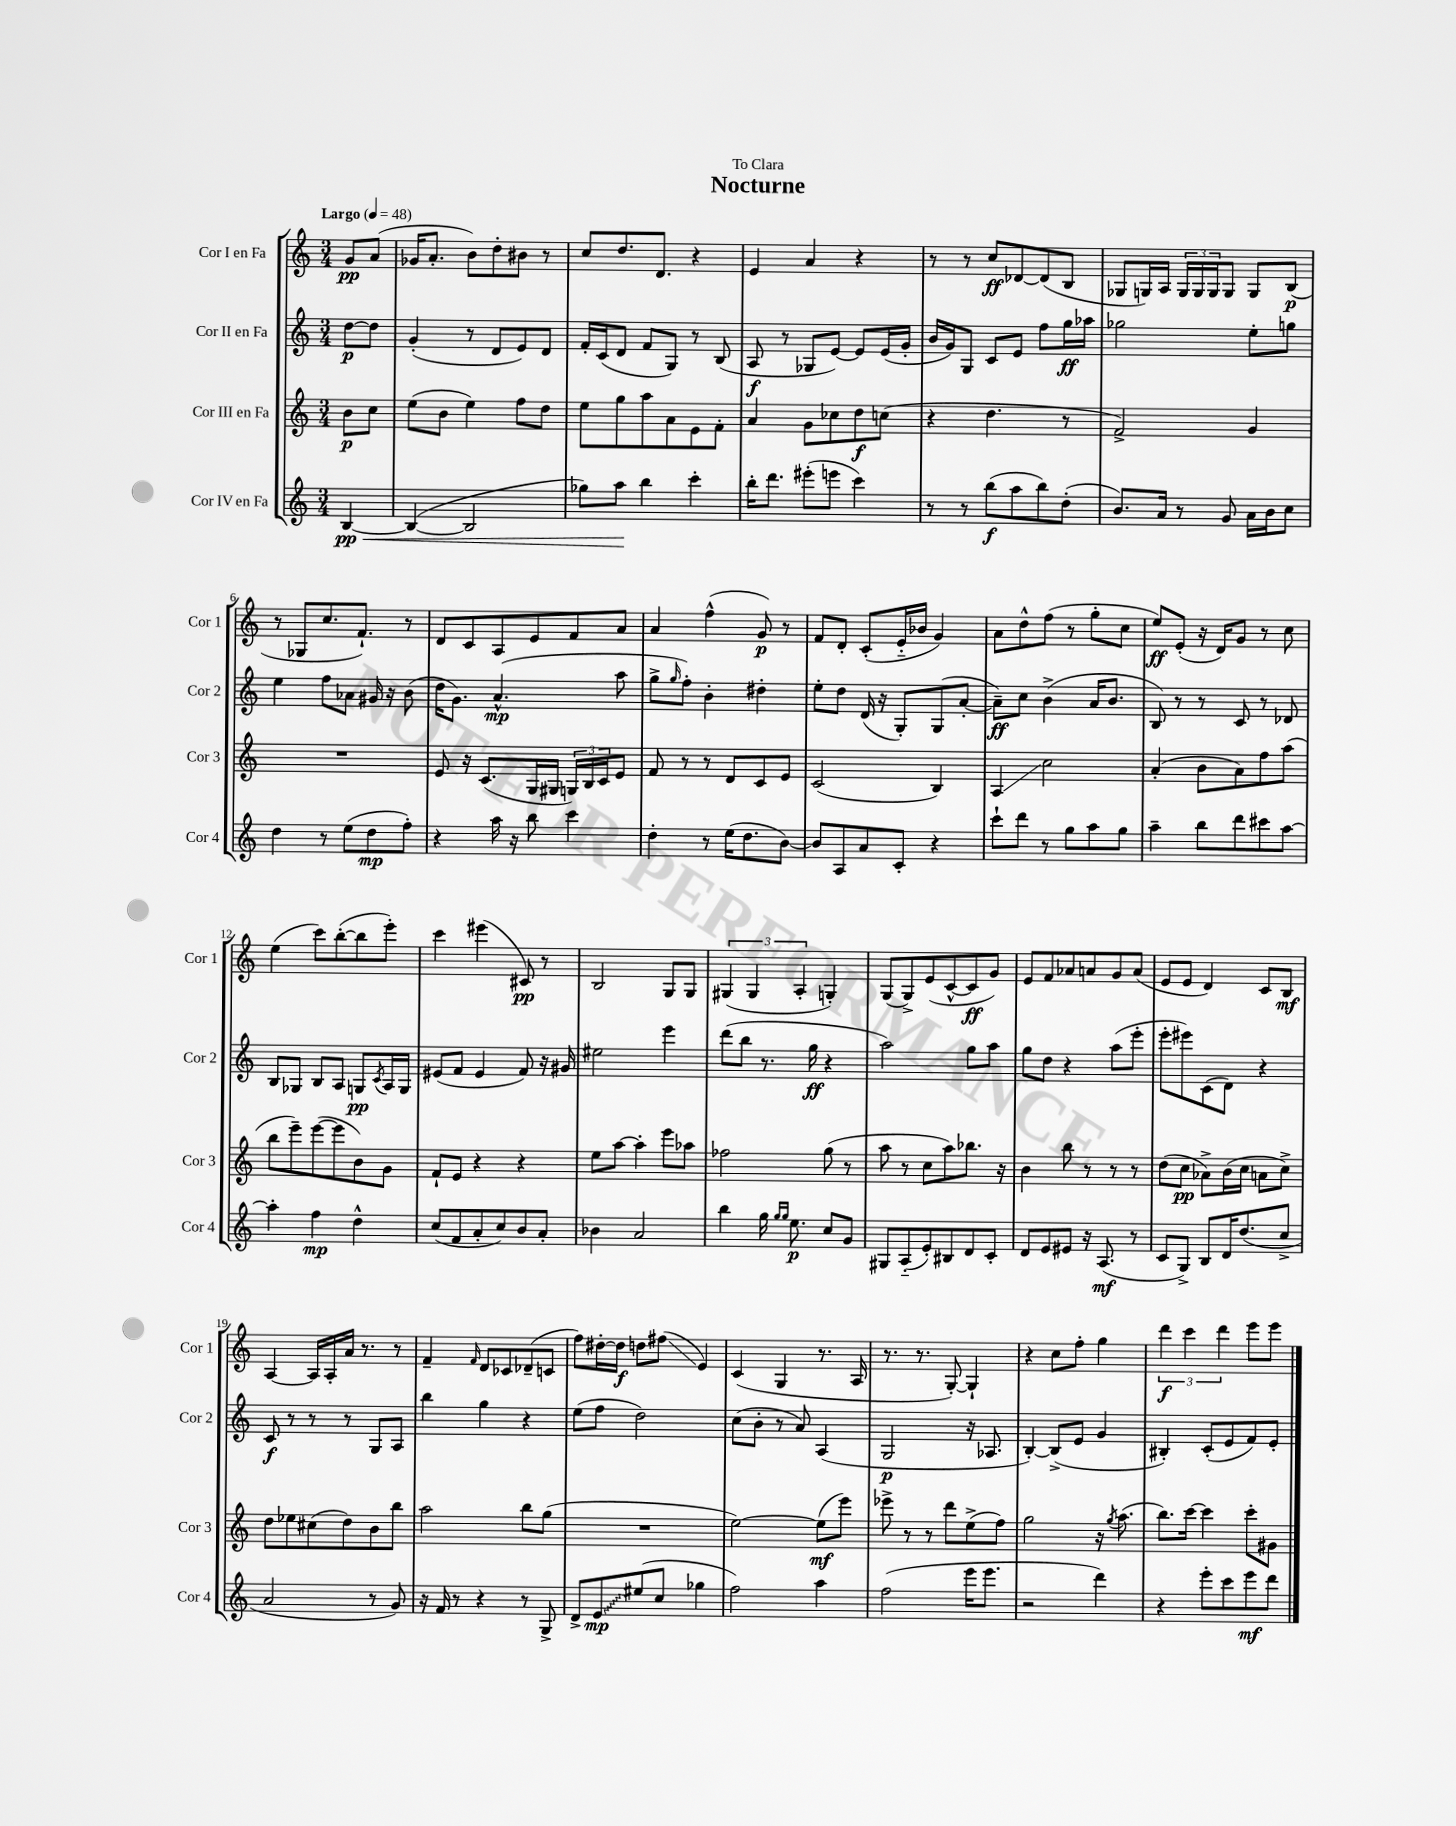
\header { title = "Nocturne" dedication = "To Clara" }
<<
\new StaffGroup <<
\new Staff = "s0" \with { instrumentName = "Cor I en Fa" shortInstrumentName = "Cor 1" } {
    \clef treble \key c \major \numericTimeSignature \time 3/4 \partial 4 \tempo "Largo" 4 = 48
    g'8\pp a'8( |
    ges'16 a'8.-. b'8) d''8-. bis'8 r8 |
    c''8 d''8. d'8. r4 |
    e'4 a'4 r4 |
    r8 r8 c''8\ff des'8~ des'8( b8 |
    ges8 g16) a16 \tuplet 3/2 { g16 g16 g16 } g8 g8 b8\p( |
    r8 ges8 c''8. f'8.-!) r8 |
    d'8 c'8 a8 e'8 f'8 a'8 |
    a'4 f''4-^( g'8\p) r8 |
    f'8 d'8-. c'8-.( e'16-_ bes'16 g'4) |
    a'8 d''8-^ f''8( r8 g''8-. c''8 |
    e''8\ff) e'8-.( r16 d'16) g'8 r8 c''8 |
    e''4( c'''8) b''8~-.( b''8 e'''8-.) |
    c'''4 eis'''4( cis'8\pp) r8 |
    b2 g8 g8 |
    \tuplet 3/2 { gis4( gis4 a4-. } g4-.) |
    g8( g8->) e'8( c'8~-^ c'8\ff g'8) |
    e'8 f'8 aes'8 a'8 g'8 a'8( |
    e'8 e'8 d'4) c'8 b8\mf |
    a4~ a16 a16-. a'16 r8. r8 |
    f'4-- \grace { f'16 } d'8 ces'8 des'8--( c'8 |
    f''8) dis''16~-. dis''16\f d''8 fis''8\glissando( e'4) |
    c'4( g4 r8. a16 |
    r8. r8. g8~-.) g4-! |
    r4 c''8 f''8-. g''4 |
    \tuplet 3/2 { d'''4\f c'''4 d'''4 } e'''8 e'''8 \bar "|." |
}
\new Staff = "s1" \with { instrumentName = "Cor II en Fa" shortInstrumentName = "Cor 2" } {
    \clef treble \key c \major \numericTimeSignature \time 3/4 \partial 4
    d''8~\p d''8 |
    g'4-.( r8 d'8 e'8) d'8 |
    f'16-. c'16( d'8 f'8 g8) r8 b8( |
    a8\f r8 ges8 e'8~) e'8 e'16( g'16-. |
    b'16 g'16) g8 c'8 e'8 f''8 g''16\ff aes''16 |
    ges''2 e''8-. g''8 |
    e''4 f''8 aes'8 gis'16 r16 b'8( |
    d''16 g'8.) a'4.-^\mp( a''8 |
    g''8-> \grace { g''16 } f''8-.) b'4-. dis''4-. |
    e''8-. d''8 d'16( r16 g8-.) g8( a'8~-. |
    a'8--\ff) c''8 b'4->( a'16 b'8. |
    b8) r8 r8 c'8 r8 des'8 |
    b8 ges8 b8 a8 g8\pp \acciaccatura { c'8 } a16 g16 |
    eis'8( f'8 eis'4 f'8) r16 gis'16 |
    eis''2 e'''4 |
    d'''8( b''8 r8. g''16\ff r4 |
    a''2) g''8 a''8 |
    g''8 d''8 r4 a''8( e'''8-. |
    e'''8-. eis'''8) c'8( d'8) r4 |
    c'8\f r8 r8 r8 g8 a8 |
    b''4 g''4 r4 |
    e''8( f''8 d''2) |
    c''8( b'8-. r8 a'8) a4( |
    g2\p r16 aes8. |
    b4~-.) b8->( e'8 g'4 |
    bis4-.) c'8-.( e'8 f'8) e'8-. \bar "|." |
}
\new Staff = "s2" \with { instrumentName = "Cor III en Fa" shortInstrumentName = "Cor 3" } {
    \clef treble \key c \major \numericTimeSignature \time 3/4 \partial 4
    b'8\p c''8 |
    e''8( b'8 e''4) f''8 d''8 |
    e''8 g''8 a''8 a'8 e'8 f'8-. |
    a'4 g'8 ces''8 d''8\f c''8( |
    r4 d''4. r8 |
    f'2->) g'4 |
    R2. |
    e'8 r16 c'8.( g16 gis16 \tuplet 3/2 { g16) b16 c'16 } e'8 |
    f'8 r8 r8 d'8 c'8 e'8 |
    c'2( b4) |
    a4\glissando c''2 |
    a'4-.( b'8 a'8) f''8 a''8( |
    b''8 e'''8--) e'''8~( e'''8 b'8) g'8 |
    f'8-! e'8 r4 r4 |
    e''8 a''8~ a''4-. e'''8 aes''8 |
    fes''2 g''8( r8 |
    a''8 r8 c''8 a''8) bes''8. r16 |
    b'4 b''8 r8 r8 r8 |
    d''8( c''8\pp aes'8->) b'16( c''16 a'8 c''8->) |
    d''8 ees''8 cis''8( d''8) b'8 b''8 |
    a''2 b''8 g''8( |
    R2. |
    e''2~) e''8\mf( e'''8) |
    ees'''8-> r8 r8 d'''8 e''8->( f''8) |
    g''2 r16 \acciaccatura { g''8 } a''8.( |
    b''8.) c'''16~ c'''4 c'''8-. gis'8 \bar "|." |
}
\new Staff = "s3" \with { instrumentName = "Cor IV en Fa" shortInstrumentName = "Cor 4" } {
    \clef treble \key c \major \numericTimeSignature \time 3/4 \partial 4
    b4~\pp\< |
    b4~( b2 |
    ges''8) a''8\! b''4 c'''4-. |
    b''16-. d'''8. eis'''8-.( e'''8 c'''4) |
    r8 r8 b''8\f( a''8 b''8) d''8-.( |
    b'8.) a'16 r8 g'8 a'16 b'16 c''8 |
    d''4 r8 e''8( d''8\mp f''8-.) |
    r4 a''16 r16 b''8 c'''4 |
    d''4-. r8 e''16( d''8. b'8~) |
    b'8 a8 a'8 c'8-. r4 |
    c'''8-! d'''8 r8 g''8 a''8 g''8 |
    a''4-- b''8 d'''8 cis'''8 a''8~ |
    a''4-. f''4\mp d''4-^ |
    c''8( f'8 a'8-. c''8) b'8 a'8-. |
    bes'4 a'2 |
    b''4 g''16 \grace { g''16 g''16 } e''8.\p c''8 g'8 |
    gis8 a8-_( e'8-.) bis8 d'8 c'8-. |
    d'8 e'8 eis'8 r16 a8.\mf( r8 |
    c'8 g8->) b8 d'16 d''8.( c''8-> |
    a'2 r8 g'8) |
    r16 f'16 r8 r4 r8 g8-> |
    d'8-> \once \override Glissando.style = #'zigzag e'8\glissando\mp eis''8( c''8 ges''4 |
    f''2) a''4 |
    f''2( e'''16 e'''8. |
    r2 d'''4) |
    r4 e'''8-. c'''8 e'''8\mf d'''8 \bar "|." |
}
>>
>>
